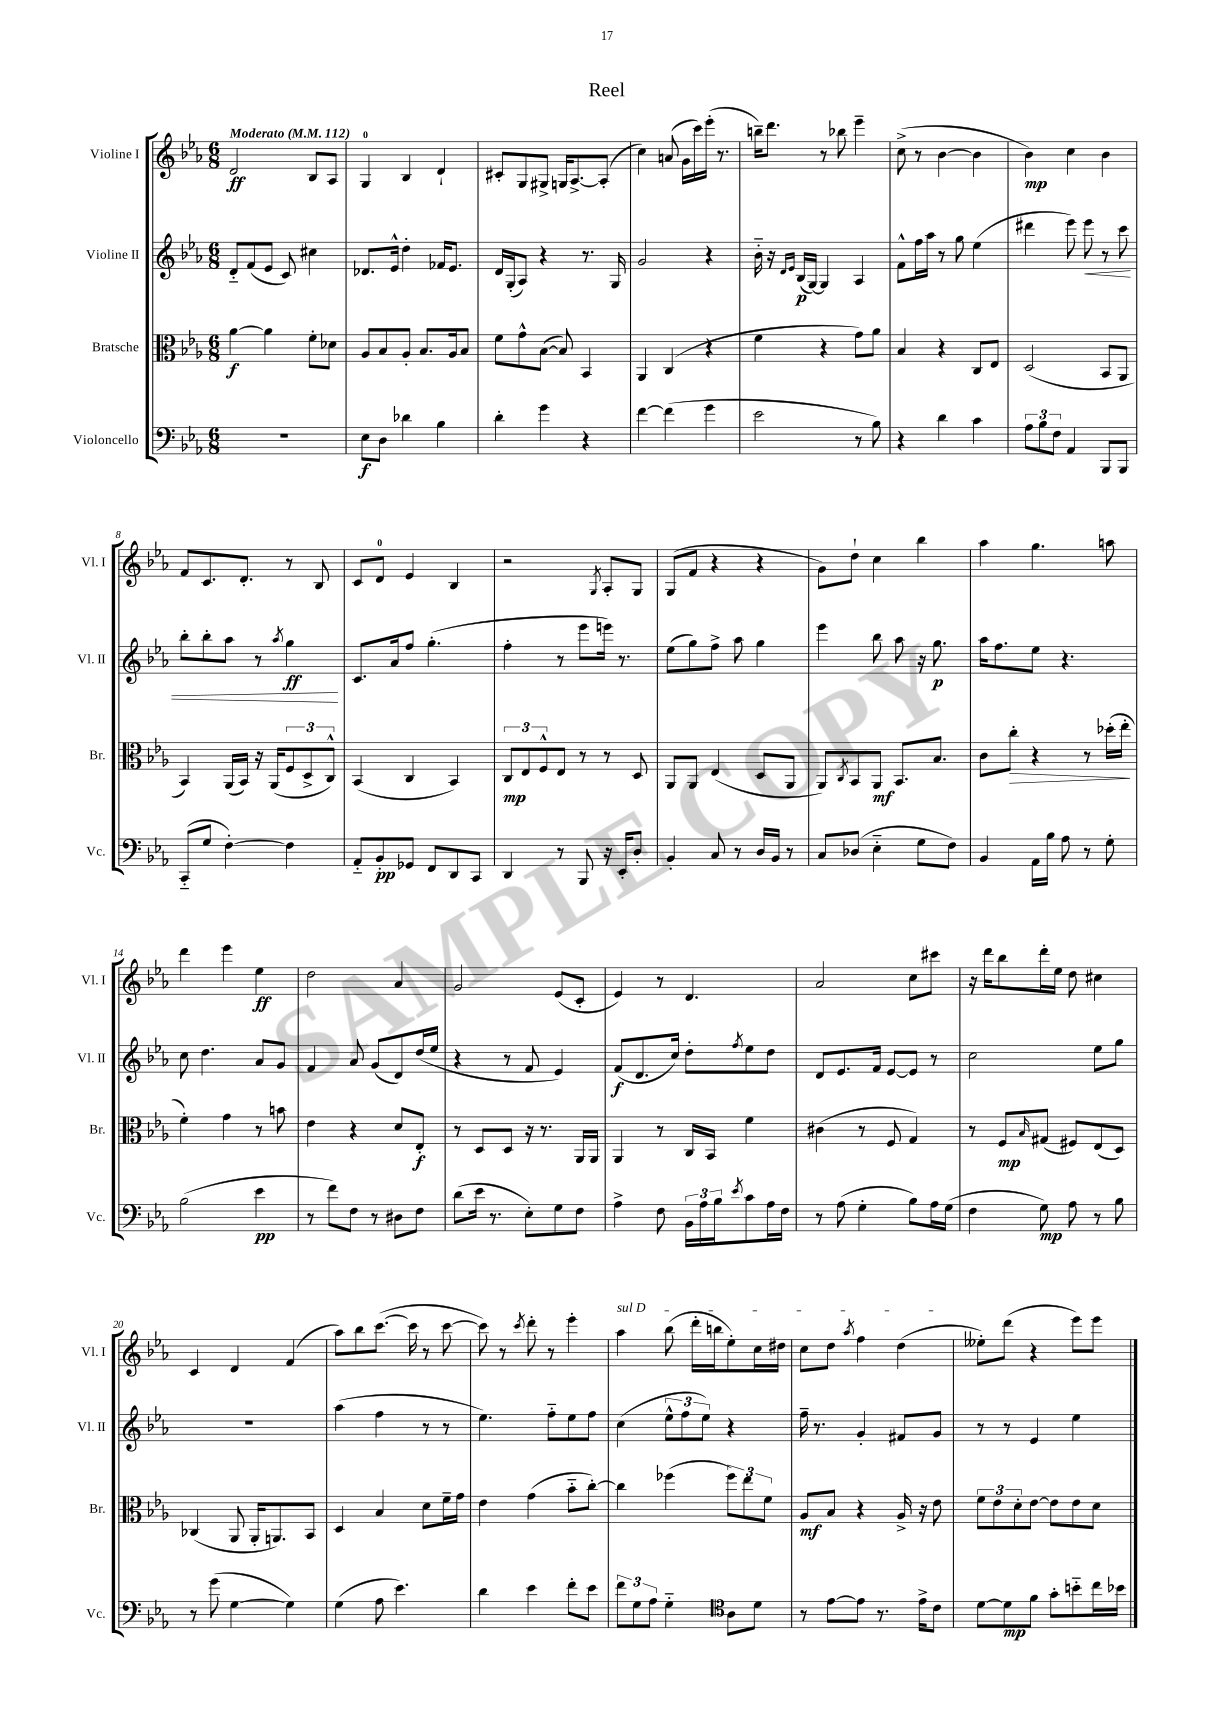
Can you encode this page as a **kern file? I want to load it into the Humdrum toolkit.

**kern	**kern	**kern	**kern
*staff4	*staff3	*staff2	*staff1
*clefF4	*clefC3	*clefG2	*clefG2
*k[b-e-a-]	*k[b-e-a-]	*k[b-e-a-]	*k[b-e-a-]
*M6/8	*M6/8	*M6/8	*M6/8
*MM112	*MM112	*MM112	*MM112
2.r	[4a-	8d'~	2d
.	.	(8f	.
.	4a-]	8e-	.
.	.	8c)	.
.	8f'	4cc#	8B-
.	8d-	.	8A-
=	=	=	=
8E-	8A-	8.d-	4G
8D	8B-	.	.
.	.	16e-^^	.
4d-	8A-'	4dd'	4B-
.	8.B-	.	.
4B-	.	16f-	4d`
.	16A-	8.e-	.
.	8B-	.	.
=	=	=	=
4d'	8f	16d	8c#'
.	.	(16G'	.
.	8g^^	8A-)	8G
4g	([8B-	4r	8G#^
.	8B-])	.	16G
.	.	.	[8.A-^
4r	4BB-	8.r	.
.	.	.	(8A-']
.	.	16G	.
=	=	=	=
[4f	4AA-	2g	4cc)
(4f]	(4C	.	(8a
.	.	.	16g
.	.	.	16ccc)
4g	4r	4r	(16eee-'
.	.	.	8.r
=	=	=	=
2e-	4f	16b-'~	16bb~)
.	.	16r	8.ddd
.	.	16qqd	.
.	.	16qqe-	.
.	.	(16B-	.
.	.	[16G)	.
.	4r	4G]	8r
.	.	.	8bb-
8r	8g)	4A-	4eee-~
8B-)	8a-	.	.
=	=	=	=
4r	4B-	8f^^	(8cc^
.	.	16ff	8r
.	.	16aa-	.
4d	4r	8r	[4b-
.	.	8gg	.
4c	8C	(4ee-	4b-]
.	8E-	.	.
=	=	=	=
12A-	(2D	4ddd#	4b-)
12B-	.	.	.
12F	.	.	.
4AA-	.	8eee-)	4cc
.	.	8eee-	.
8BBB-	8BB-	8r	4b-
8BBB-	8AA-	8ccc	.
=	=	=	=
(8CC'~	4BB-)	8bb-'	8f
8G	.	8bb-'	8.c
[4F')	(16AA-	8aa-	.
.	16BB-)	.	8.d'
.	16r	8r	.
.	(16AA-	.	.
.	.	8qaa-	.
4F]	12F	4gg	8r
.	12D^	.	.
.	.	.	8B-
.	12C^^)	.	.
=	=	=	=
8AA-'~	(4BB-	8.c	8c
8BB-'	.	.	8d
.	.	16a-	.
8GG-	4C	8ff	4e-
8FF	.	(4.gg'	.
8DD	4BB-)	.	4B-
8CC	.	.	.
=	=	=	=
4DD	12C	4ff'	2r
.	12E-	.	.
.	12F^^	.	.
8r	8E-	8r	.
8BBB-	8r	8eee-	.
.	.	.	8qG
16r	8r	16eee)	8A-'
16EE-'	.	8.r	.
8D'	8D	.	8G
=	=	=	=
4BB-'	8AA-	(8ee-	(8G
.	8AA-	8gg)	8f
8C	(4E-	8ff^	4r
8r	.	8aa-	.
16D	8D	4gg	4r
16BB-	.	.	.
8r	8AA-	.	.
=	=	=	=
8C	8AA-)	4eee-	8g)
.	8qC	.	.
(8D-	8BB-	.	8dd`
4E-'~	8AA-	8bb-	4cc
.	8.BB-	8aa-	.
8G	.	16r	4bb-
.	8.B-	8.gg	.
8F)	.	.	.
=	=	=	=
4BB-	8c	16aa-	4aa-
.	.	8.ff	.
.	8cc'	.	.
16AA-	4r	8ee-	4.gg
16B-	.	.	.
8A-	.	4.r	.
8r	8r	.	.
8G'	(16dd-'	.	8aa
.	16ee-'	.	.
=	=	=	=
(2B-	4f')	8cc	4ddd
.	.	4.dd	.
.	4g	.	4eee-
4e-	8r	8a-	4ee-
.	8b	8g	.
=	=	=	=
8r	4e-	4f	2dd
8f)	.	.	.
8F	4r	8a-	.
8r	.	(8g	.
8D#	8d	8d)	4a-
8F	8E-'	(16dd	.
.	.	16ee-	.
=	=	=	=
(8d	8r	4r	2g
16e-	8D	.	.
8.r	.	.	.
.	8D	8r	.
8E-')	16r	8f	.
.	8.r	.	.
8G	.	4e-)	(8e-
8F	16AA-	.	8c'
.	16AA-	.	.
=	=	=	=
4A-^	4AA-	(8f	4e-)
.	.	8.d	.
8F	8r	.	8r
.	.	16cc)	.
24BB-	16C	8dd'	4.d
24A-	.	.	.
.	16BB-	.	.
24B-	.	.	.
8qe-	.	8qff	.
8c	4f	8ee-	.
16A-	.	8dd	.
16F	.	.	.
=	=	=	=
8r	(4c#	8d	2a-
(8A-	.	8.e-	.
4G'	8r	.	.
.	.	16f	.
.	8F	[8e-	.
8B-)	4G)	8e-]	8cc
16A-	.	8r	8ccc#
(16G	.	.	.
=	=	=	=
4F	8r	2cc	16r
.	.	.	16ddd
.	8F	.	8bb-
.	16qqB-	.	.
8G)	(8G#	.	16ddd'
.	.	.	16ee-
8A-	8F#)	.	8dd
8r	(8E-	8ee-	4cc#
8B-	8D)	8gg	.
=	=	=	=
8r	(4C-	2.r	4c
(8g	.	.	.
[4G	8AA-	.	4d
.	16AA-'	.	.
.	8.AA)	.	.
4G])	.	.	(4f
.	8BB-	.	.
=	=	=	=
(4G	4D	(4aa-	8aa-)
.	.	.	8bb-
8A-	4B-	4ff	([8.ccc
4.e-)	.	.	.
.	.	.	16ccc]
.	8d	8r	8r
.	16f~	8r	[8ccc
.	16g	.	.
=	=	=	=
4d	4e-	4.ee-)	8ccc])
.	.	.	8r
.	.	.	8qccc
4e-	(4g	.	8ddd'
.	.	8ff'~	8r
8f'	8b-'~	8ee-	4eee-'
8e-	[8cc')	8ff	.
=	=	=	=
12f	4cc]	(4cc	4aa-
12G	.	.	.
12A-	.	.	.
4G'~	(4ff-	12ee-^^	(8bb-
.	.	12ff	.
.	.	.	16ddd'
.	.	12ee-)	.
.	.	.	16bb
*clefC4	*	*	*
8A-	12ff-)	4r	8ee-')
.	12ee-	.	.
8d	.	.	16cc
.	12f	.	.
.	.	.	16dd#
=	=	=	=
8r	8A-	16ff~	8cc
.	.	8.r	.
[8e-	8B-	.	8dd
.	.	.	8qaa-
8e-]	4r	4g'	4ff
8.r	.	.	.
.	16A-^	8f#	(4dd
16e-^	16r	.	.
8c	8e-	8g	.
=	=	=	=
[8d	12f	8r	8ee--')
.	12e-	.	.
8d]	.	8r	(8ddd
.	12d'	.	.
8f	[8e-	4e-	4r
8g'	8e-]	.	.
8b'~	8e-	4ee-	8eee-)
16cc	8d	.	8eee-
16b-	.	.	.
==	==	==	==
*-	*-	*-	*-
